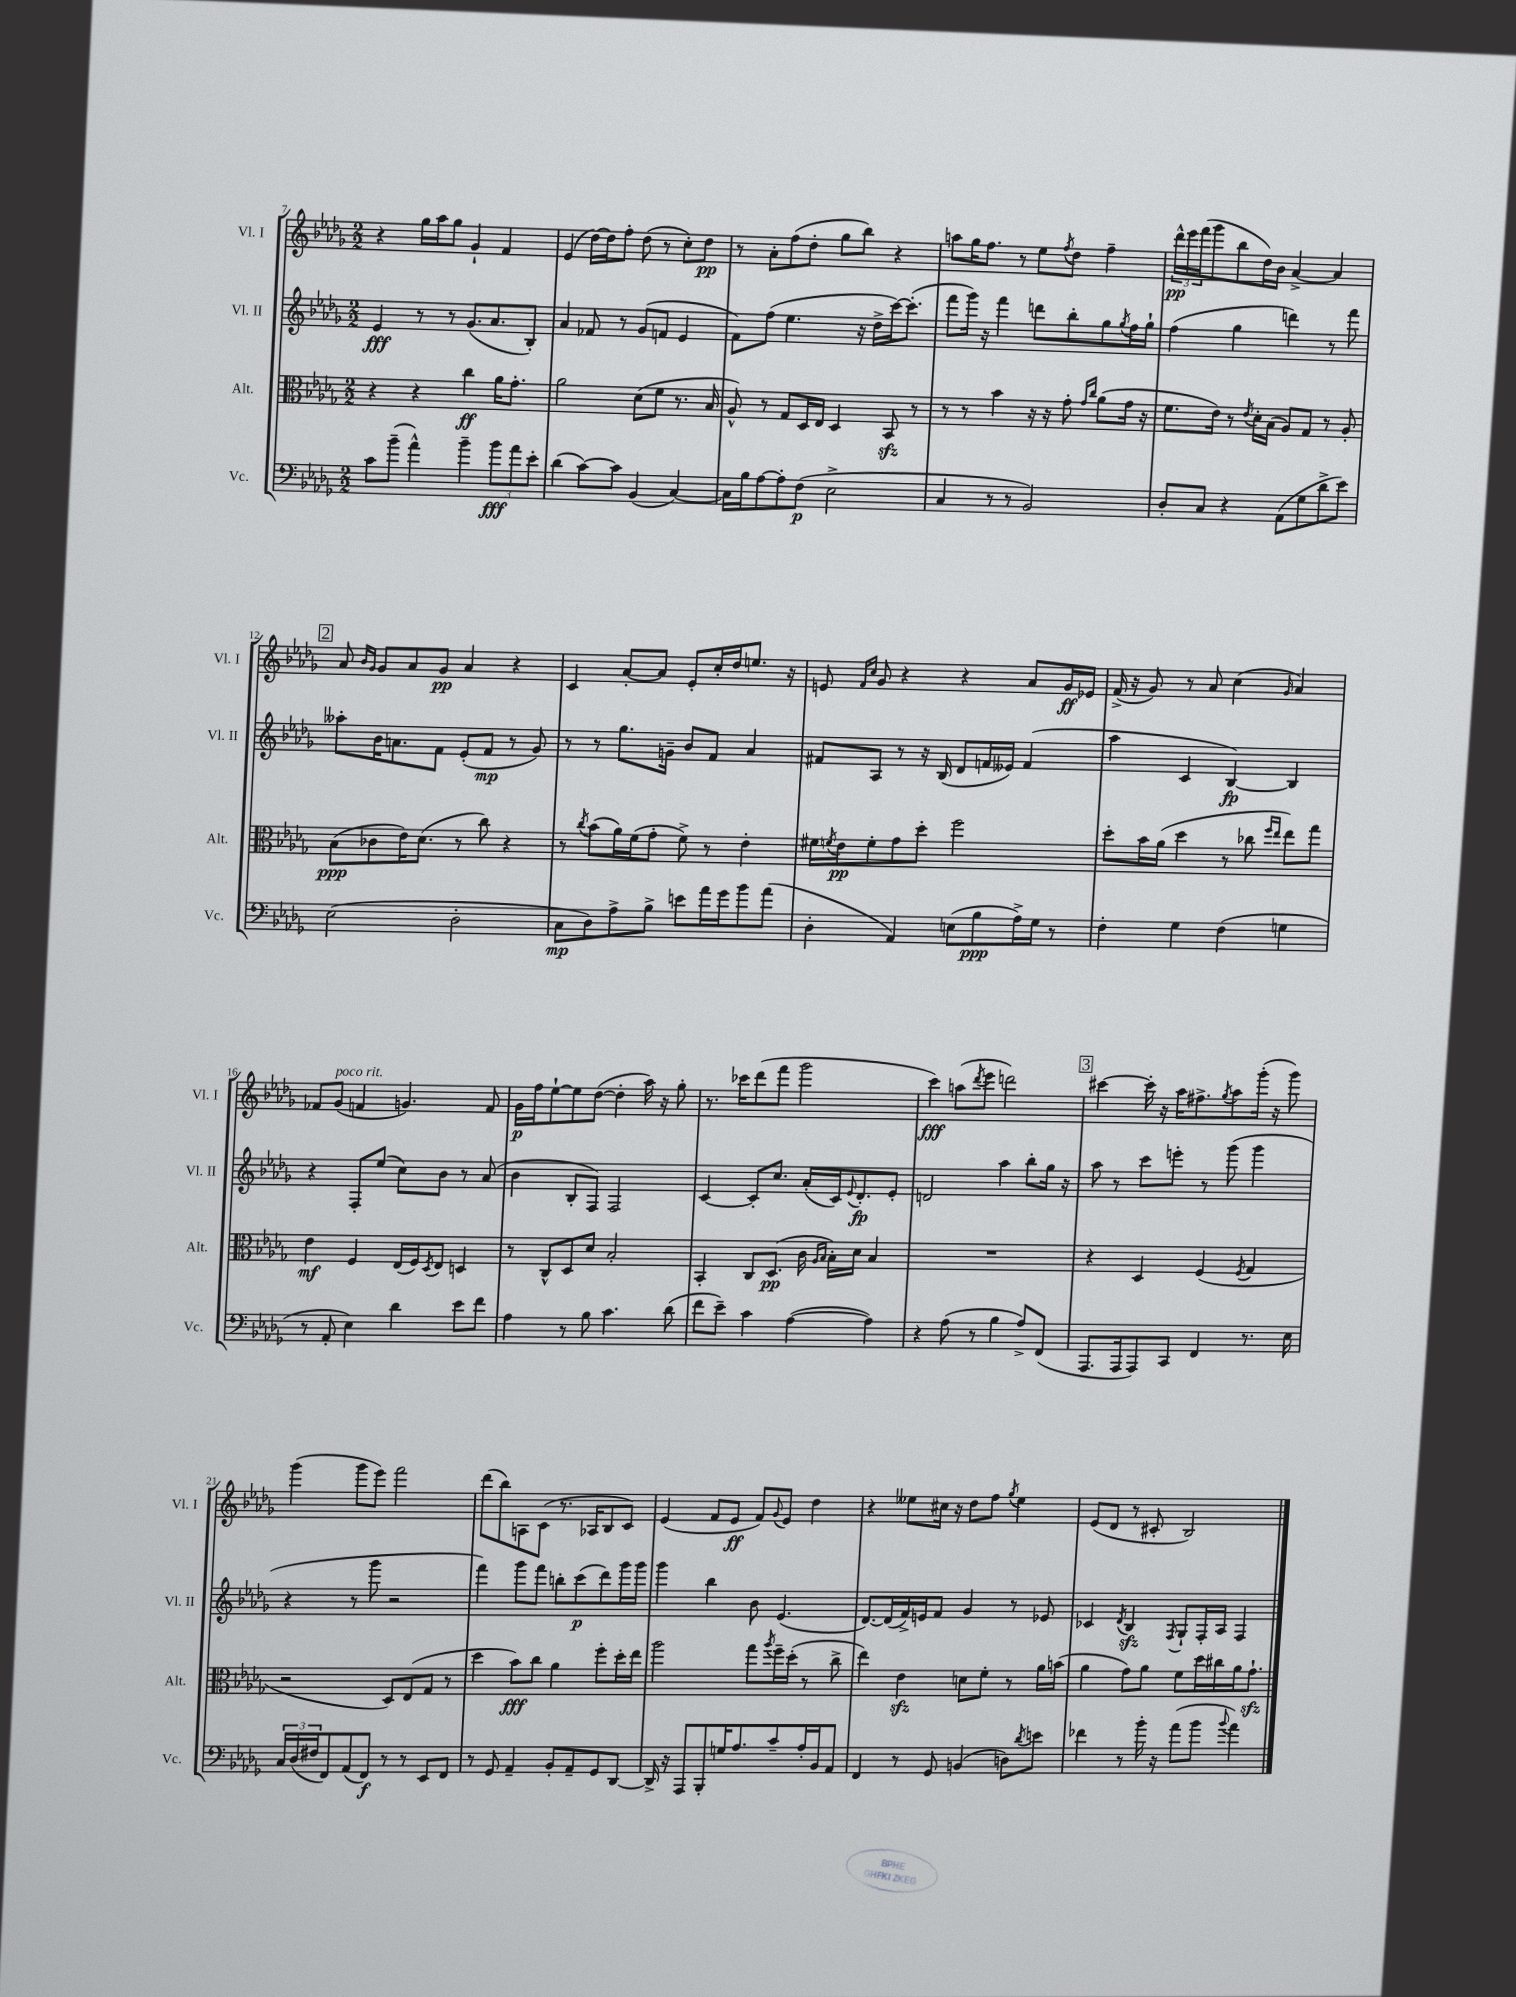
<<
\new StaffGroup <<
\new Staff = "s0" \with { instrumentName = "Vl. I" shortInstrumentName = "Vl. I" } {
    \clef treble \key des \major \numericTimeSignature \time 2/2
    r4 ges''16 aes''16 ges''8 ges'4-! f'4 |
    ees'4( des''16~) des''16 f''8-. des''8( r8 c''8-.) des''8\pp |
    r8 aes'8-. f''8( des''8-. ges''8 bes''8) r4 |
    a''8 ges''16 f''8. r8 ees''8 \acciaccatura { f''8 } des''8 f''4-- |
    \tuplet 3/2 { des'''16-^\pp ees'''16 f'''16( } ges'''8 bes''8 des''16) bes'16 aes'4~-> aes'4 |
    \mark \markup { \box "2" } aes'8 \grace { bes'16 ges'16 } ges'8 aes'8 ges'8\pp aes'4 r4 |
    c'4 aes'8~-. aes'8 ees'8-. c''16-. des''16 e''8. r16 |
    e'8 \grace { f'16 c''16 } ges'8 r4 r4 aes'8 ges'16\ff ees'16 |
    f'16->( r16 ges'8) r8 aes'8 c''4( \grace { ges'16 } aes'4) |
    fes'8 ges'8^\markup { \italic "poco rit." }( f'4 g'4.) f'8 |
    ges'16\p f''16 ees''8~-! ees''8 des''8~( des''4-. aes''16) r16 ges''8-. |
    r8. ces'''16 des'''8( f'''8 ges'''2 |
    c'''4\fff) a''8( \acciaccatura { des'''8 } ees'''8 d'''2) |
    \mark \markup { \box "3" } cis'''4~ cis'''16-. r16 aes''16 fis''8.-> \acciaccatura { ges''8 } aes''8 ges'''16-.( r16 ges'''8) |
    ges'''4( ges'''8 ees'''8) f'''2 |
    des'''8( bes''8) a8 c'8( r8. aes16 bes8 c'8) |
    ees'4( f'8 ees'8\ff f'8) \appoggiatura { ges'8 } ees'8 des''4 |
    r4 eeses''8 cis''16 r16 des''8 f''8 \acciaccatura { ges''8 } eeses''4 |
    ees'8( des'8 r8 cis'8-. bes2) \bar "|." |
}
\new Staff = "s1" \with { instrumentName = "Vl. II" shortInstrumentName = "Vl. II" } {
    \clef treble \key des \major \numericTimeSignature \time 2/2
    ees'4\fff r8 r8 ges'8.( aes'8. bes8-.) |
    aes'4 fes'8 r8 ges'8( f'8 ees'4 |
    f'8) f''8( ees''4. r16 des''16-> c'''16~) c'''8.-.( |
    f'''8 ges'''16) r16 f'''4 d'''8 bes''8-. ges''8 \acciaccatura { ges''8 } f''16 ges''16-! |
    f''4( ges''4 d'''4) r8 f'''8 |
    \mark \markup { \box "2" } aeses''8-. bes'16 a'8. f'8 ees'8-.( f'8\mp r8 ges'8) |
    r8 r8 ges''8. g'16-- bes'8 f'8 aes'4 |
    fis'8 aes8 r8 r16 bes16( des'8 f'16 eeses'16) f'4( |
    aes''4 c'4 bes4~\fp) bes4 |
    r4 f8-. ees''8( c''8) bes'8 r8 aes'8( |
    bes'4 bes8-. f8) f2 |
    c'4~ c'8-. c''8. aes'16-.( c'16) \appoggiatura { ees'8 } des'8.-.\fp ees'8-. |
    d'2 aes''4 bes''8-. ges''16 r16 |
    \mark \markup { \box "3" } aes''8 r8 c'''8 e'''8-. r8 ges'''8( ges'''4 |
    r4 r8 ges'''8 r2 |
    f'''4) ges'''8 f'''8 b''8-. c'''8\p( des'''8) ges'''16 ges'''16 |
    ges'''4 bes''4 bes'8 ees'4.( |
    des'8.~) des'16( f'16->) e'16 f'8 ges'4 r8 ees'8 |
    ces'4 \acciaccatura { des'8 } bes4\sfz \acciaccatura { f8 } ges8-! f16-. aes16 f4 \bar "|." |
}
\new Staff = "s2" \with { instrumentName = "Alt." shortInstrumentName = "Alt." } {
    \clef alto \key des \major \numericTimeSignature \time 2/2
    r4 r4 c''4\ff aes'16 ges'8.-. |
    aes'2 des'8( f'8 r8. bes16 |
    aes8-^) r8 ges8 des16 ees16 des4 bes,8\sfz r8 |
    r8 r8 bes'4 r16 r16 ges'8-. \grace { ges'16 c''16 } aes'8( ges'16 r16 |
    f'8. ees'16) r8 \acciaccatura { ees'8 } des'16-. bes16( aes8) ges8 r8 aes8-. |
    \mark \markup { \box "2" } bes8\ppp( ces'8 ees'16) des'8.( r8 c''8) r4 |
    r8 \acciaccatura { c''8 } bes'8( aes'16) f'16( ges'8-. f'8->) r8 ees'4-. |
    fis'16 \acciaccatura { f'8 } ees'16\pp f'8-. ges'8 des''8-. f''2 |
    des''8-. bes'16 aes'16( des''4 r8 ces''8 \grace { f''16 ees''16 } ees''8) ges''8 |
    ees'4\mf f4 ees16( f16) \acciaccatura { des8 } ees8 d4 |
    r8 c8-^ des8 des'8 bes2-. |
    bes,4-. c8 des8.\pp( c'16 \grace { aes16 bes16 } bes16-.) des'16 bes4 |
    R1 |
    \mark \markup { \box "3" } r4 des4 f4( \acciaccatura { f8 } ges4 |
    r2 des8) ees8( ges8 r8 |
    des''4 bes'8\fff) c''8 aes'4 f''8-. des''16-. ees''16 |
    aes''2 ges''8 \acciaccatura { aes''8 } f''16-- des''16-.( r8 c''8-> |
    ees''4) ees'4\sfz d'8 f'8-. r8 aes'16 b'16( |
    aes'4 ges'8) aes'8 f'8 des''16 cis''16 aes'16 ges'8.-!\sfz \bar "|." |
}
\new Staff = "s3" \with { instrumentName = "Vc." shortInstrumentName = "Vc." } {
    \clef bass \key des \major \numericTimeSignature \time 2/2
    c'8 bes'8--( aes'4-^) bes'4-- \tuplet 3/2 { bes'8\fff aes'8 ees'8-. } |
    des'4( c'8~) c'8 bes,4( c4~) |
    c16 bes16 aes8~ aes8-. f8\p( ees2-> |
    c4 r8 r8 bes,2) |
    des8-. c8 r4 aes,8( ges8 des'8-> ees'8) |
    \mark \markup { \box "2" } ees2( des2-. |
    c8\mp des8) aes8-> bes8-> e'8 aes'16 ges'16 bes'8 aes'8( |
    des4-. aes,4) e8( bes8\ppp aes16->) ges16 r8 |
    f4-. ges4 f4( g4 |
    r8 aes,8-. ees4) des'4 ees'8 f'8 |
    aes4 r8 bes8 c'4. des'8( |
    f'8 ees'8--) c'4 aes4~( aes4) |
    r4 aes8( r8 bes4 aes8->) f,8( |
    \mark \markup { \box "3" } aes,,8. aes,,16 aes,,8) c,8 f,4 r8. ees16 |
    \tuplet 3/2 { c16 des16( fis16 } f,8) aes,8( f,8\f) r8 r8 ees,8 f,8 |
    r8 ges,8 aes,4-- bes,8-. aes,8-- ges,8 des,8~ |
    des,16-> r16 aes,,8 bes,,8-. g16 aes8. c'8-- aes16-. bes,16 aes,8 |
    f,4 r8 ges,8 b,4( d8) \acciaccatura { des'8 } e'8 |
    fes'4 r8 bes'16-. r16 aes'8( bes'8 \appoggiatura { bes'8 } aes'4) \bar "|." |
}
>>
>>
\layout { \context { \Score currentBarNumber = #7 } }
